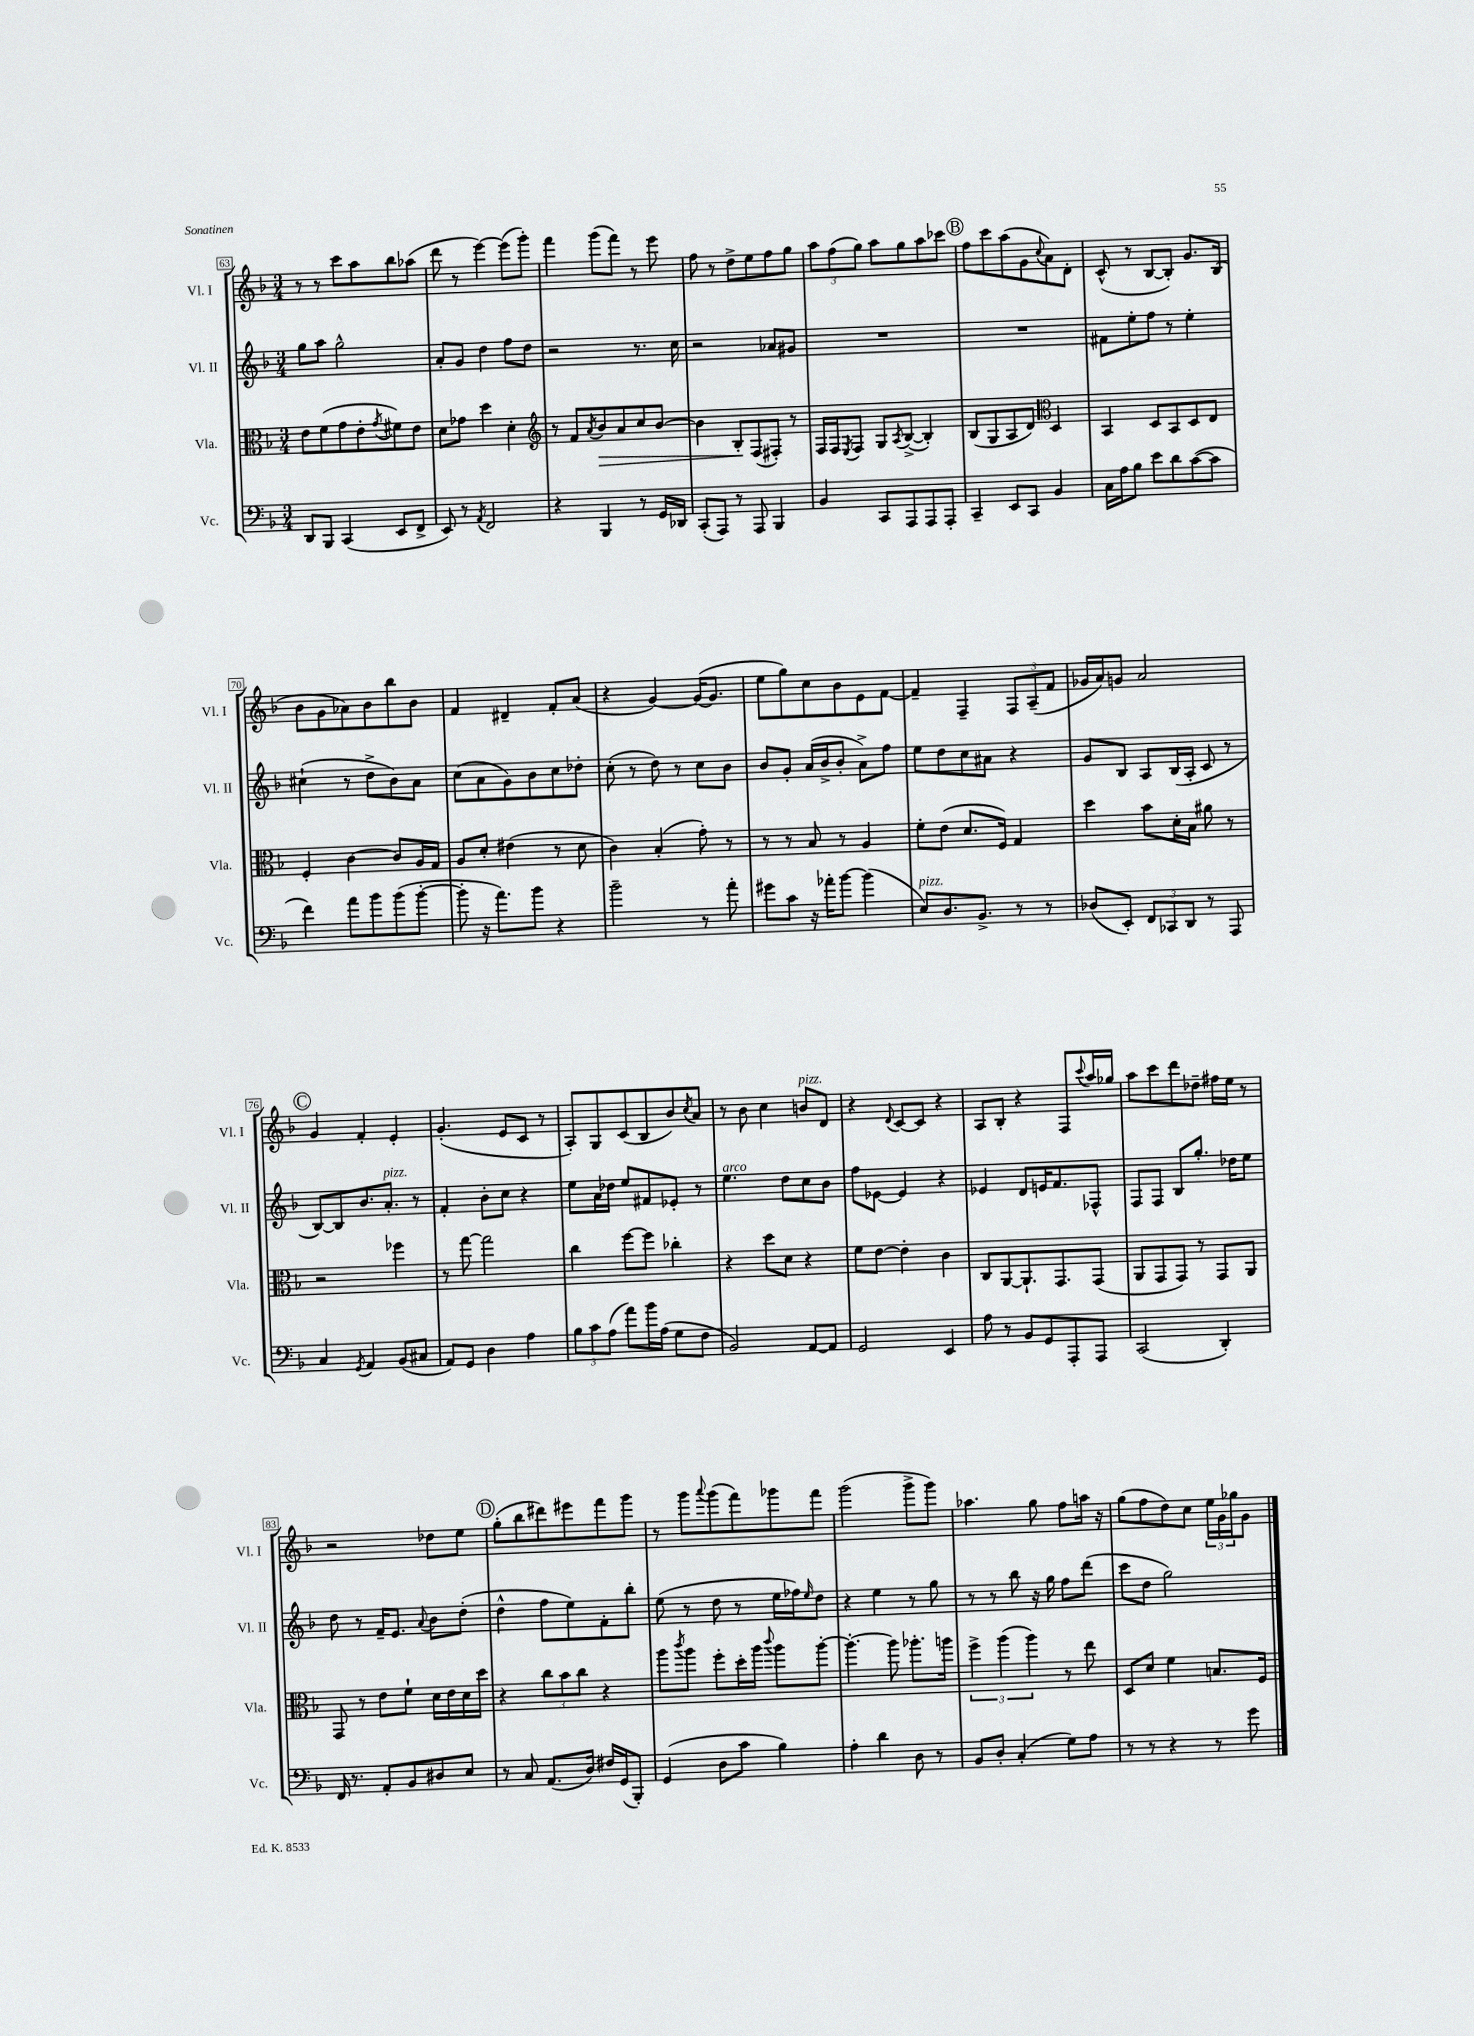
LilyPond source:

<<
\new StaffGroup <<
\new Staff = "s0" \with { instrumentName = "Vl. I" shortInstrumentName = "Vl. I" } {
    \clef treble \key f \major \numericTimeSignature \time 3/4
    r8 r8 c'''8 a''8 bes''8 aes''8( |
    d'''8 r8 e'''4~) e'''8( g'''8-.) |
    f'''4 g'''8( f'''8) r8 e'''8 |
    f''8 r8 d''8-> e''8 f''8 g''8 |
    \tuplet 3/2 { a''8 f''8( g''8) } a''8 g''8 a''8 ces'''8 |
    \mark \markup { \circle "B" } f''8 c'''8 a''8( g'8 \appoggiatura { c''8 } a'8) d'8-. |
    c'8-^( r8 bes8~ bes8-.) g'8. bes16( |
    bes'8 g'8 aes'8) bes'8 bes''8 bes'8 |
    f'4 dis'4-- f'8-. a'8( |
    r4 g'4~) g'16~( g'8. |
    e''8 g''8) c''8 bes'8 e'8 f'8~ |
    f'4-- f4-- \tuplet 3/2 { f8 a8--( f'8 } |
    ges'16 a'16) g'8 a'2 |
    \mark \markup { \circle "C" } g'4 f'4-. e'4-. |
    g'4.-.( e'8 c'8 r8 |
    a8-.) g8 c'8( bes8 bes'8) \acciaccatura { c''8 } a'8 |
    r8 bes'8 c''4 b'8^\markup { \italic "pizz." } d'8 |
    r4 \appoggiatura { d'8 } c'8~ c'8 r4 |
    a8 bes8-. r4 f8 \appoggiatura { c'''8 } a''16 ges''16 |
    a''8 c'''8 d'''8 des''8-- fis''16 e''16 r8 |
    r2 des''8 e''8 |
    \mark \markup { \circle "D" } g''8-.( bes''8 dis'''8) eis'''8 f'''8 g'''8 |
    r8 g'''8 \appoggiatura { a'''8 } g'''8( f'''8) ges'''8 f'''8 |
    g'''2( g'''8-> g'''8) |
    aes''4. g''8 f''8 a''16 r16 |
    g''8( f''8 d''8) c''8 \tuplet 3/2 { e''16 g'16 ges''16 } g'8 \bar "|." |
}
\new Staff = "s1" \with { instrumentName = "Vl. II" shortInstrumentName = "Vl. II" } {
    \clef treble \key f \major \numericTimeSignature \time 3/4
    g''8 a''8 g''2-^ |
    a'8-. g'8 d''4 f''8 d''8 |
    r2 r8. c''16 |
    r2 aes'8 gis'8 |
    R2. |
    \mark \markup { \circle "B" } R2. |
    fis'8 e''8-. f''8 r8 e''4-. |
    cis''4-!( r8 d''8-> bes'8) a'8 |
    c''8( a'8 g'8) bes'8 c''8 des''8-. |
    c''8-.( r8 d''8) r8 c''8 bes'8 |
    bes'8 g'8-. a'16( bes'16-> bes'8-. a'8->) f''8 |
    e''8 d''8 c''8 ais'8 r4 |
    g'8 bes8 a8 bes16( a16-. c'8 r8 |
    \mark \markup { \circle "C" } bes8~) bes8 bes'8. a'8.-.^\markup { \italic "pizz." } r8 |
    f'4-. bes'8-. c''8 r4 |
    e''8 a'16 des''16 e''8 fis'8 ees'8-. r8 |
    e''4.^\markup { \italic "arco" } d''8 c''8 bes'8 |
    f''8 ees'8~ ees'4 r4 |
    ees'4 d'8 e'16 f'8. fes8-^ |
    f8 f8 bes8 g''8.-. des''16 e''8 |
    d''8 r8 f'16-- e'8. \appoggiatura { a'8 } bes'8 d''8-.( |
    \mark \markup { \circle "D" } d''4-^ f''8 e''8) f'8-. bes''8-. |
    e''8( r8 d''8 r8 e''16 fes''16) \grace { e''16 } d''8 |
    r4 e''4 r8 g''8 |
    r8 r8 bes''8 r16 g''16 f''8 d'''8( |
    c'''8 d''8 g''2) \bar "|." |
}
\new Staff = "s2" \with { instrumentName = "Vla." shortInstrumentName = "Vla." } {
    \clef alto \key f \major \numericTimeSignature \time 3/4
    e'8 f'8( g'8 e'8-. \acciaccatura { g'8 } fis'8) e'8 |
    d'8 ges'8 d''4 d'4-. |
    \clef treble r8 f'8 \acciaccatura { a'8 } bes'8\> a'8 c''8 bes'8~ |
    bes'4 bes8-.\! f8( fis8-.) r8 |
    f16 f16 \acciaccatura { e8 } f8 g8 \acciaccatura { a8 } bes8~->( bes4-.) |
    \mark \markup { \circle "B" } bes8( g8 a8 d'8) \clef alto d4 |
    bes,4 d8 bes,8 d8 e8 |
    f4-. c'4~ c'8 a16 g16 |
    a8 d'8-. eis'4( r8 d'8 |
    c'4) bes4-.( g'8-.) r8 |
    r8 r8 bes8 r8 a4 |
    f'8-. e'8( d'8. f16) g4 |
    d''4 bes'8 d'16-. bes16 ais'8 r8 |
    \mark \markup { \circle "C" } r2 fes''4 |
    r8 g''8~ g''2 |
    c''4 f''8~ f''8 ces''4-. |
    r4 d''8 d'8 r4 |
    f'8 e'8~ e'4-. c'4 |
    c8 a,8~ a,8.-! g,8. g,8( |
    a,8 g,8 g,8) r8 g,8 a,8 |
    g,8 r8 e'8 f'8-! d'16 e'16 d'16 d''16 |
    \mark \markup { \circle "D" } r4 \tuplet 3/2 { c''8 bes'8 c''8 } r4 |
    a''8 \acciaccatura { c'''8 } a''8 f''8-. d''16-. a''16 \appoggiatura { c'''8 } a''8 a''8~-. |
    a''4.~-. a''8 aes''8.-. a''16 |
    \tuplet 3/2 { f''4-> a''4( a''4) } r8 e''8 |
    d8 d'8 f'4 b8. f16 \bar "|." |
}
\new Staff = "s3" \with { instrumentName = "Vc." shortInstrumentName = "Vc." } {
    \clef bass \key f \major \numericTimeSignature \time 3/4
    d,8 bes,,8 c,4( e,8 f,8-> |
    e,8) r8 \acciaccatura { a,8 } f,2 |
    r4 bes,,4 r8 g,16 des,16 |
    c,8-.( a,,8) r8 a,,8 bes,,4 |
    bes,4 c,8 a,,8 a,,8 a,,8-. |
    \mark \markup { \circle "B" } c,4-- e,8 c,8 bes,4 |
    c16 a16 bes8 e'8 d'8 c'8~( c'8 |
    f'4) a'8 bes'8 bes'8( bes'8~-. |
    bes'8-. r16 a'8.) bes'8 r4 |
    bes'2-- r8 a'8-. |
    gis'8 c'8 r16 aes'16-. bes'8~ bes'4( |
    e8^\markup { \italic "pizz." }) d8. bes,8.-> r8 r8 |
    des8( e,8-.) \tuplet 3/2 { f,8 ces,8 d,8 } r8 a,,8 |
    \mark \markup { \circle "C" } c4 \acciaccatura { g,8 } a,4 bes,8( cis8 |
    a,8) g,8 d4 a4 |
    \tuplet 3/2 { bes8 c'8 a8( } a'8) bes'16 a16( g8 f8 |
    bes,2) a,8~ a,8 |
    g,2 e,4 |
    a8 r8 bes,8 g,8 a,,8-. a,,8 |
    c,2( d,4-.) |
    f,16 r8. a,8-. bes,8 dis8 e8 |
    \mark \markup { \circle "D" } r8 c8 a,8.( d16) fis16 g,16( bes,,8-.) |
    g,4( d8 c'8 bes4) |
    a4-. d'4 d8 r8 |
    bes,8 d8-. c4-.( g8) a8 |
    r8 r8 r4 r8 g'8 \bar "|." |
}
>>
>>
\layout { \context { \Score currentBarNumber = #63 \override BarNumber.stencil = #(make-stencil-boxer 0.1 0.3 ly:text-interface::print) } }
